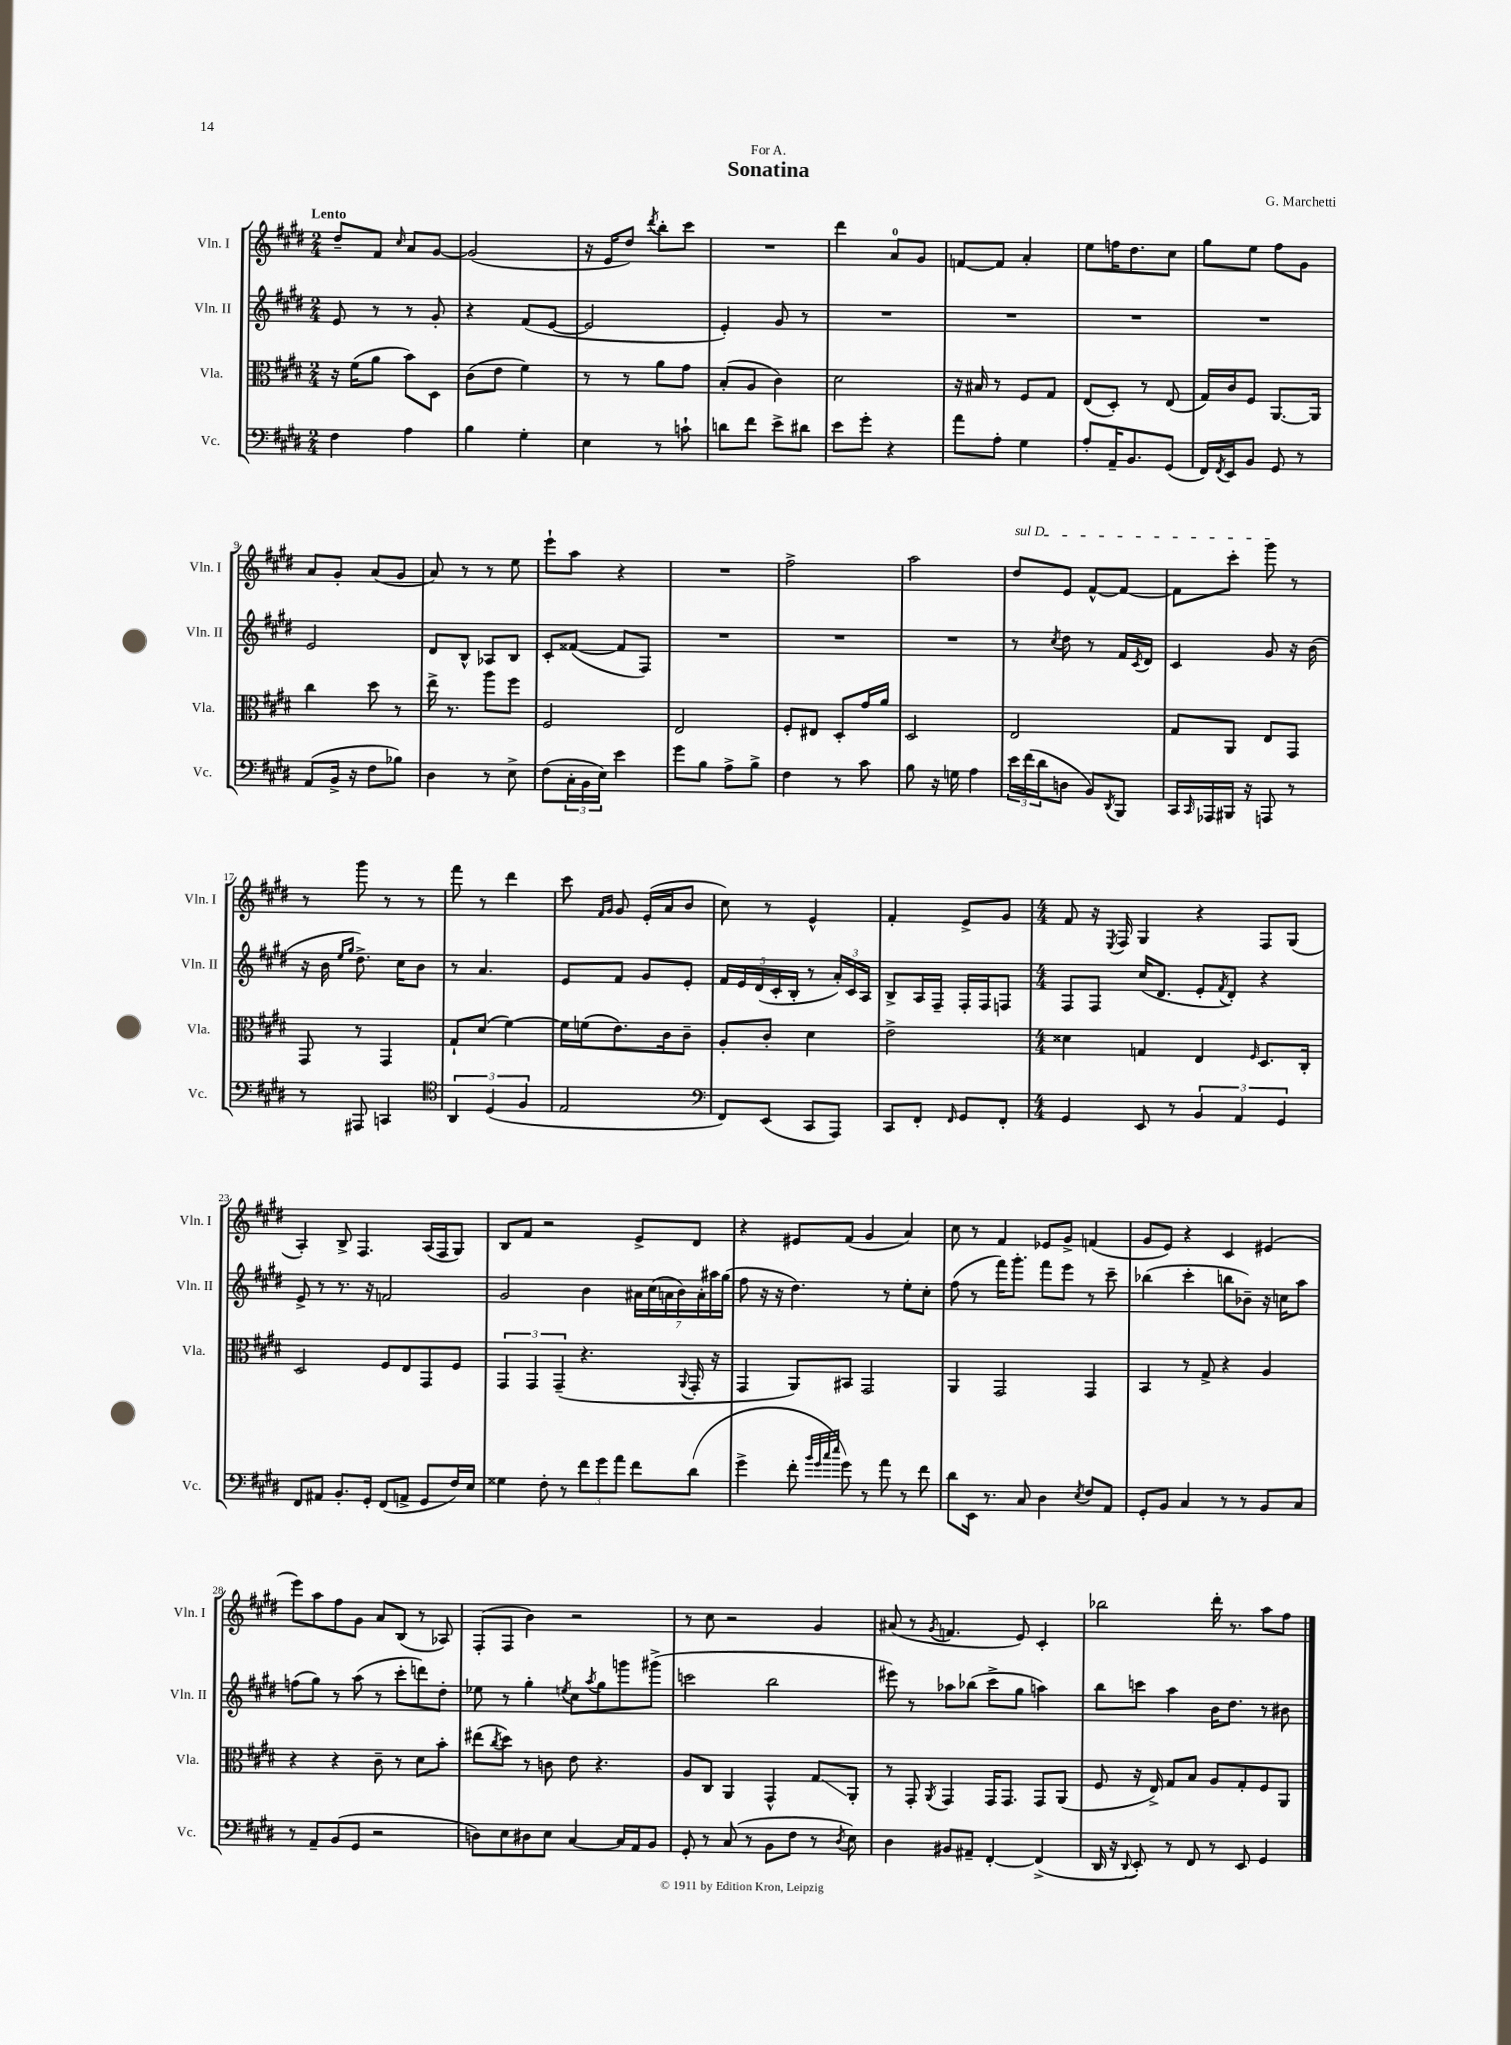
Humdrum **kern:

**kern	**kern	**kern	**kern
*staff4	*staff3	*staff2	*staff1
*clefF4	*clefC3	*clefG2	*clefG2
*k[f#c#g#d#]	*k[f#c#g#d#]	*k[f#c#g#d#]	*k[f#c#g#d#]
*M2/4	*M2/4	*M2/4	*M2/4
4F#	16r	8e	8dd#~
.	(16f#	.	.
.	8a	8r	8f#
.	.	.	16qqcc#
4A	8b)	8r	8a
.	8D#	8g#'	[8g#
=	=	=	=
4B	(8c#	4r	(2g#]
.	8e	.	.
4G#'	4f#)	(8f#	.
.	.	[8e	.
=	=	=	=
4E	8r	2e]	16r
.	.	.	16e
.	8r	.	8dd#)
.	.	.	8qddd#
8r	8a	.	8bb'
8c`	8g#	.	8ccc#
=	=	=	=
8d	(8B'	4e')	2r
8f#	8A	.	.
8e^	4c#)	8g#	.
8d#	.	8r	.
=	=	=	=
8e	2d#	2r	4ddd#
8g#'	.	.	.
4r	.	.	8a
.	.	.	8g#
=	=	=	=
8a	16r	2r	[8f
.	16B#	.	.
8A'	8r	.	8f]
4G#	8F#	.	4a'
.	8G#	.	.
=	=	=	=
8A'	(8E	2r	8ee
16AA~	8D#')	.	16ff
8.BB	.	.	8.dd#
.	8r	.	.
(8GG#	(8E	.	8cc#
=	=	=	=
16FF#)	16G#)	2r	8gg#
8qFF#	.	.	.
16EE	16c#	.	.
8BB	8F#	.	8ee
8GG#	[8.AA	.	8ff#
8r	.	.	8g#
.	16AA]	.	.
=	=	=	=
(8AA	4cc#	2e	8a
16BB^	.	.	8g#'
16r	.	.	.
8F#	8dd#	.	(8a
8B-)	8r	.	8g#
=	=	=	=
4D#	16ee^	8d#	8a)
.	8.r	.	.
.	.	8B^^	8r
8r	8aa	8A-	8r
8E^	8ff#	8B	8ee
=	=	=	=
(8F#	2F#	8c#'	8eee`
24C#'	.	([8f##	8aa
24BB	.	.	.
24E)	.	.	.
4e	.	8f##]	4r
.	.	8F#)	.
=	=	=	=
8g#	2E	2r	2r
8B	.	.	.
8A^	.	.	.
8B^	.	.	.
=	=	=	=
4F#	8F#'	2r	2ff#^
.	8E#	.	.
8r	8D#'	.	.
8c#	16g#	.	.
.	16a	.	.
=	=	=	=
8B	2D#	2r	2aa
16r	.	.	.
16G	.	.	.
4A	.	.	.
=	=	=	=
24e	2E	8r	8dd#
(24f#	.	.	.
24d#	.	.	.
.	.	8qcc#	.
8D	.	8dd#	8e
8BB)	.	8r	[8f#^^
8qDD#	.	.	.
8BBB	.	16f#	8f#_
.	.	8qc#	.
.	.	16d#	.
=	=	=	=
16CC#	8G#	4c#	8f#]
16qqCC#	.	.	.
16AAA-	.	.	.
16BBB#	8AA	.	8ccc#'
16r	.	.	.
8AAA	8E	8g#	8ggg#
8r	8GG#	16r	8r
.	.	(16b	.
=	=	=	=
8r	8GG#	16r	8r
.	.	16b	.
.	.	16qqee	.
.	.	16qqgg#	.
8AAA#	8r	8.dd#^)	8ggg#
4CC	4GG#	.	8r
.	.	16cc#	.
.	.	8b	8r
=	=	=	=
*clefC4	*	*	*
6AA	8G#`	8r	8fff#
.	(8d#	4.a	8r
(6D#	.	.	.
.	[4f#)	.	4ddd#
6F#	.	.	.
=	=	=	=
2E	16f#]	8e	8ccc#
.	(16f	.	.
.	.	.	16qqf#
.	.	.	16qqg#
.	8.e)	8f#	8g#
.	.	8g#	(16e'
.	16c#	.	16a
.	8c#~	8e'	8b
=	=	=	=
*clefF4	*	*	*
8FF#)	8A'	20f#	8cc#)
.	.	20e	.
.	.	(20d#	.
(8EE	8c#'	.	8r
.	.	20c#'	.
.	.	20B'	.
8CC#	4d#	8r	4e^^
8AAA)	.	24a')	.
.	.	24c#	.
.	.	24A	.
=	=	=	=
8CC#	2e^	8B^	4f#'
8FF#'	.	16A	.
.	.	16F#~	.
16qqFF#	.	.	.
8GG#	.	16F#'	8e^
.	.	16F#	.
8FF#'	.	8F	8g#
=	=	=	=
*M4/4	*M4/4	*M4/4	*M4/4
4GG#	4d##	8F#	8f#
.	.	8F#	16r
.	.	.	8qE
.	.	.	16F#
8EE	4G	(16cc#	4G#
.	.	8.d#	.
8r	.	.	.
6BB	4E	8e'	4r
.	.	8qf#	.
.	.	8d#')	.
6AA	.	.	.
.	16qqF#	.	.
.	8.D#	4r	8F#
6GG#	.	.	.
.	.	.	(8G#
.	16C#'	.	.
=	=	=	=
8FF#	2D#	8e^	4A')
8AA#	.	8r	.
8.BB'	.	8.r	8B^
.	.	.	4.F#
16GG#'	.	16r	.
(8FF#	8F#	2f	.
8AA^	8E	.	.
8GG#	8GG#	.	(16A
.	.	.	16F#
16F#)	8F#	.	8G#)
16E	.	.	.
=	=	=	=
4G##	6GG#	2g#	8B
.	.	.	8f#
.	6GG#	.	.
8F#'	.	.	2r
.	(6GG#~	.	.
8r	.	.	.
12f#	4.r	4b	.
12g#	.	.	.
12a	.	.	.
8f#	.	28a#	8e^
.	.	(28cc#	.
.	.	28a	.
.	.	28b)	.
.	8qqAA	.	.
(8d#	16GG#'	.	8d#
.	.	28a'	.
.	.	28aa#	.
.	16r	.	.
.	.	(28gg#	.
=	=	=	=
4g#^	4GG#	8ff#	4r
.	.	16r	.
.	.	16r	.
8f#'	8AA)	4.dd#)	8e#
32qqb	.	.	.
32qqg#	.	.	.
32qqcc#	.	.	.
32qqee	.	.	.
8g#)	8BB#	.	(8f#
8r	2GG#	.	4g#
8a	.	8r	.
8r	.	8ee'	4a)
8f#	.	8cc#'	.
=	=	=	=
8d#	4AA	(8ff#	8cc#
16EE	.	8r	8r
8.r	.	.	.
.	2GG#	16fff#)	4f#
.	.	8.ggg#'	.
8C#	.	.	.
4D#	.	8fff#	8e-
.	.	8eee	8g#^
8qE	.	.	.
8F#	4GG#	8r	(4f
8AA	.	8ccc#~	.
=	=	=	=
8GG#'	4BB	(4bb-	8g#
8BB	.	.	8e)
4C#	8r	4ccc#'	4r
.	8G#^	.	.
8r	4r	8bb	4c#
8r	.	8b-~)	.
8BB	4A	16r	(4e#
.	.	16cc	.
8C#	.	8aa	.
=	=	=	=
8r	4r	(8ff	8eee)
8AA~	.	8gg#)	8aa
(8BB	4r	8r	8ff#
8GG#	.	(8aa	8g#
2r	8c#~	8r	8a
.	8r	8ccc#'	(8B
.	8d#	8ddd)	8r
.	8b'	8dd#'	8A-)
=	=	=	=
8D)	(8ee#	8ee-	(8F#'
.	8qcc#	.	.
8E	8dd#)	8r	8F#
8D#	8r	4gg#'	4b)
8E	8c	.	.
.	.	8qee	.
[4C#	8e	8cc#	2r
.	.	8qaa	.
.	4.r	8gg#	.
16C#]	.	8ggg	.
16AA	.	.	.
8BB	.	(8ggg#^	.
=	=	=	=
8GG#'	8A	2ccc	8r
8r	8C#	.	8cc#
(8C#	4AA	.	2r
8r	.	.	.
8BB	4GG#^^	2bb	.
8F#	.	.	.
8r	8G#	.	4g#
8qD#	.	.	.
8E)	8AA'	.	.
=	=	=	=
4D#	8r	8eee#)	(8a#
.	8GG#'	8r	8r
.	8qAA	.	8qg#
8BB#	4GG#	8aa-	4.f
8AA#~	.	(8bb-	.
[4FF#'	16GG#	8ccc#^	.
.	8.GG#	.	.
.	.	8gg#	8e)
(4FF#^]	8GG#	4aa)	4c#'
.	(8AA	.	.
=	=	=	=
16DD#	8F#	8bb	2bb-
16r	.	.	.
8qqDD#	.	.	.
8EE')	16r	8ccc	.
.	16E^)	.	.
8r	8G#	4aa	.
8FF#	8B	.	.
8r	8A	16b	16ddd#'
.	.	8.dd#	8.r
8EE	8G#'	.	.
4GG#	8F#	8r	8aa
.	8AA	8b#	8ff#
==	==	==	==
*-	*-	*-	*-
